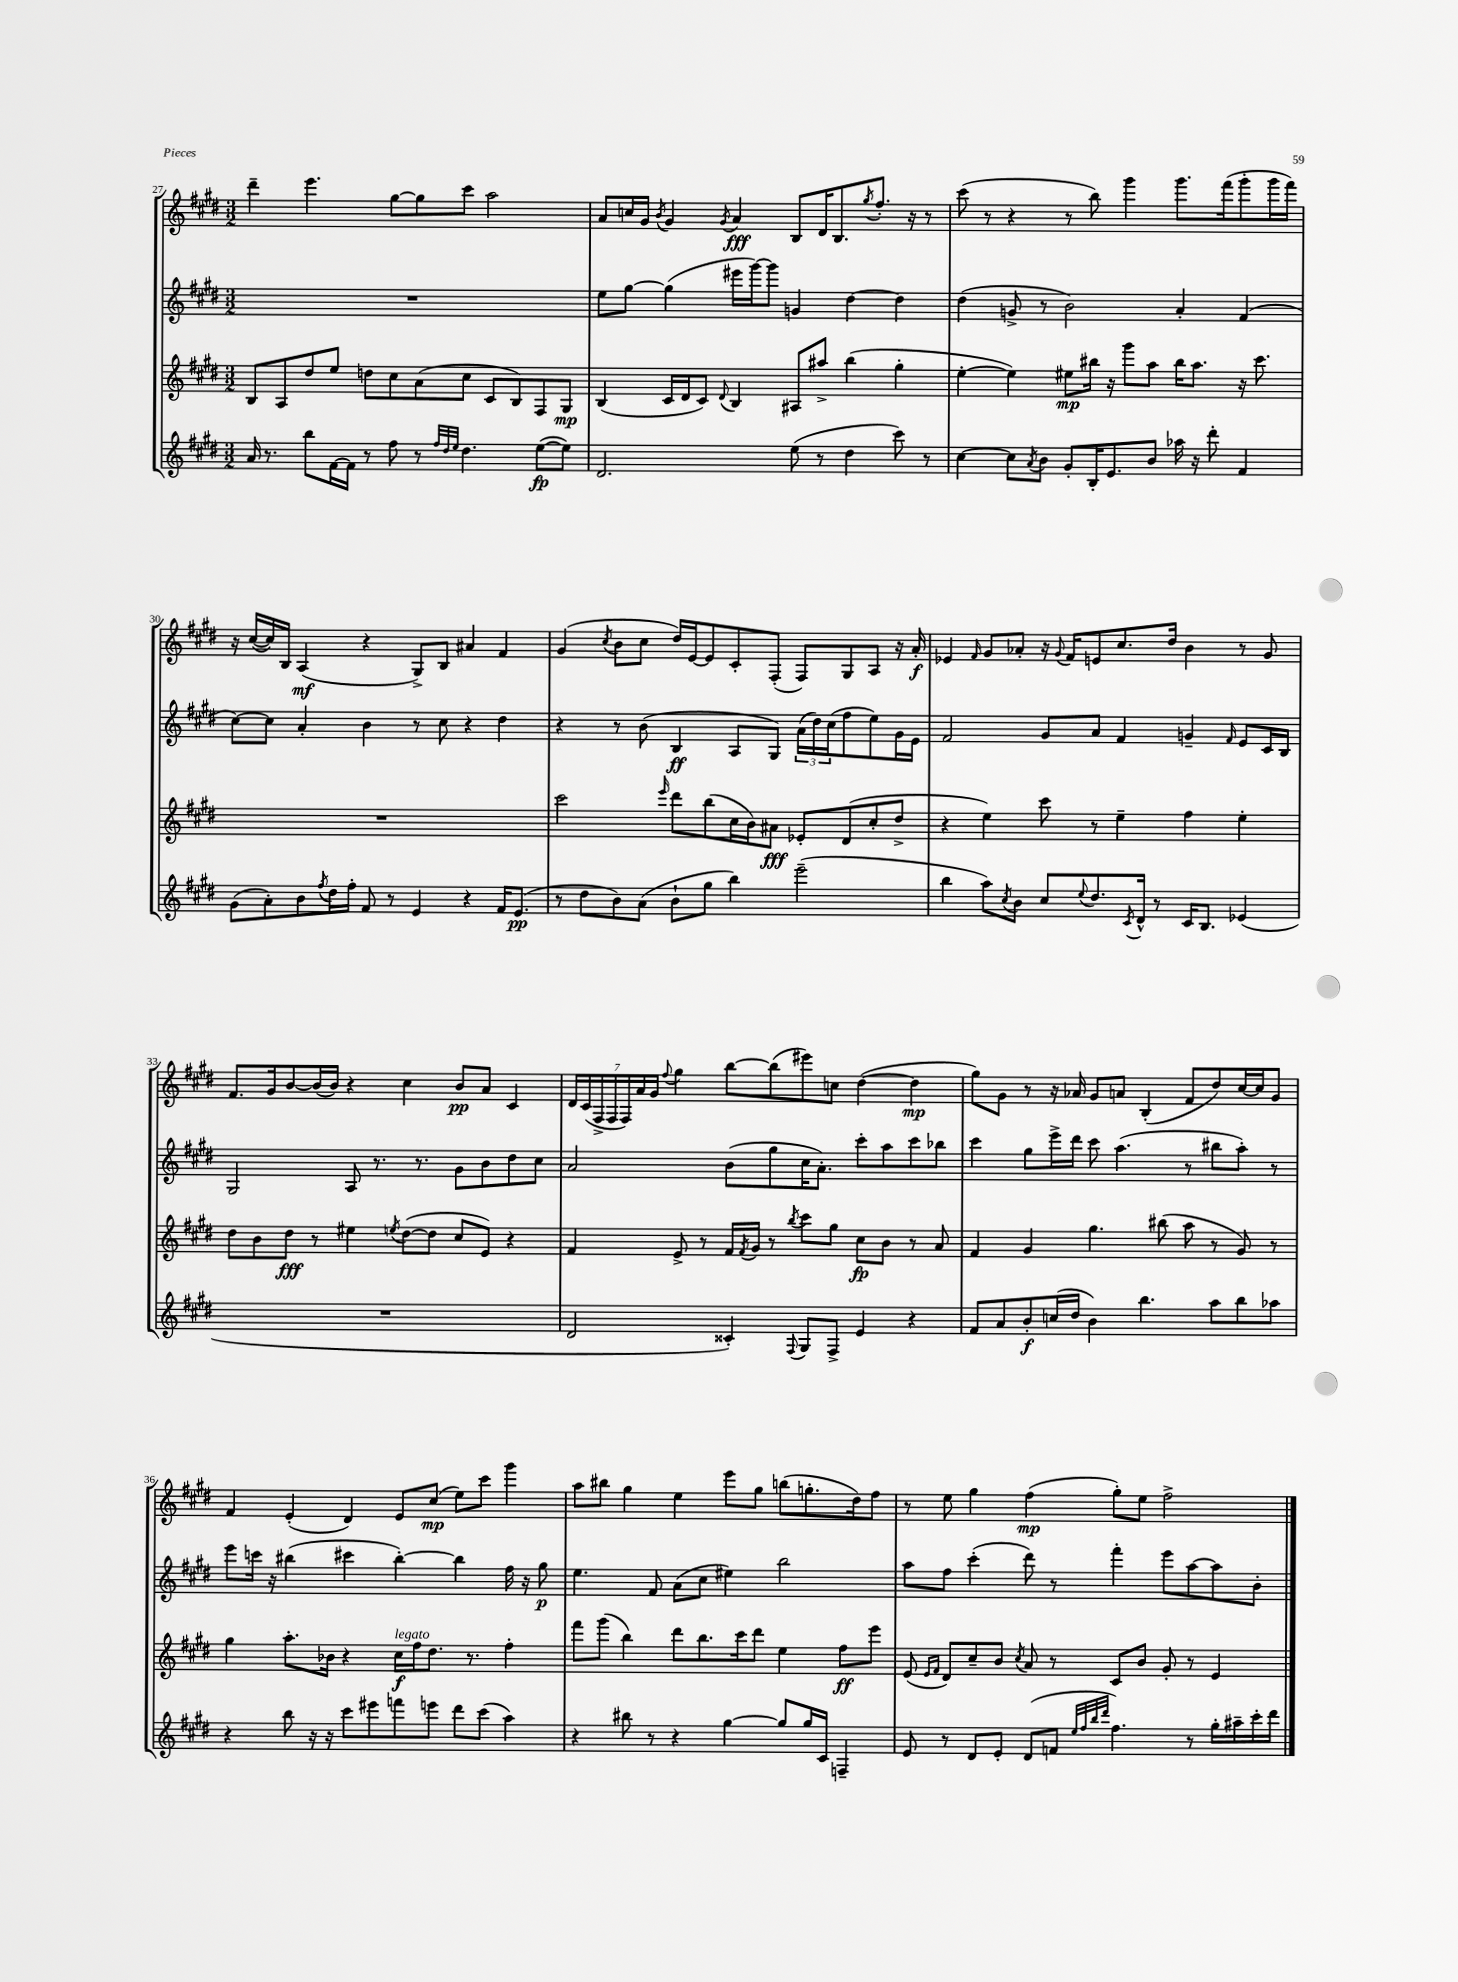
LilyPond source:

<<
\new StaffGroup <<
\new Staff = "s0" {
    \clef treble \key e \major \numericTimeSignature \time 3/2
    dis'''4-- e'''4. gis''8~ gis''8 cis'''8 a''2 |
    a'8 c''16 gis'16 \acciaccatura { b'8 } gis'4 \acciaccatura { gis'8 } a'4\fff b8 dis'16 b8. \acciaccatura { gis''8 } fis''8.-. r16 r8 |
    cis'''8( r8 r4 r8 b''8) gis'''4 gis'''8. fis'''16( gis'''8-. gis'''16 fis'''16) |
    r16 cis''16~( cis''16) b16 a4\mf( r4 gis8->) b8 ais'4 fis'4 |
    gis'4( \acciaccatura { cis''8 } b'8 cis''8 dis''16) e'16~ e'8 cis'8-. fis8-.( fis8) gis8 a8 r16 a'16-.\f |
    ees'4 \grace { fis'16 } gis'8 aes'8-. r16 \appoggiatura { gis'8 } fis'16 e'8 cis''8. dis''16 b'4 r8 gis'8 |
    fis'8. gis'16 b'8~ b'16( b'16) r4 cis''4 b'8\pp a'8 cis'4 |
    \tuplet 7/4 { dis'16 cis'16( fis16-> fis16 fis16) a'16 gis'16 } \appoggiatura { fis''8 } gis''4 b''8~ b''8( eis'''8) c''8 dis''4~( dis''4\mp |
    gis''8) gis'8 r8 r16 aes'16 gis'8 a'8 b4-.( fis'8 dis''8) cis''16~ cis''16 gis'8 |
    fis'4 e'4-.( dis'4) e'8 cis''8\mp( e''8) cis'''8 gis'''4 |
    a''8 bis''8 gis''4 e''4 e'''8 gis''8 b''8( g''8.-. dis''16) fis''8 |
    r8 e''8 gis''4 fis''4\mp( gis''8-.) e''8 fis''2-> \bar "|." |
}
\new Staff = "s1" {
    \clef treble \key e \major \numericTimeSignature \time 3/2
    R1. |
    e''8 gis''8~ gis''4( eis'''16 gis'''16~) gis'''8 g'4 dis''4~ dis''4 |
    dis''4( g'8-> r8 b'2) a'4-. fis'4( |
    cis''8~) cis''8 a'4-. b'4 r8 cis''8 r4 dis''4 |
    r4 r8 b'8( b4\ff a8 gis8) \tuplet 3/2 { a'16( dis''16) cis''16( } fis''8 e''8) gis'16 e'16 |
    fis'2 gis'8 a'8 fis'4 g'4-- \grace { fis'16 } e'8 cis'16 b16 |
    gis2 a8 r8. r8. gis'8 b'8 dis''8 cis''8 |
    a'2 b'8( gis''8 cis''16 a'8.-.) cis'''8-. a''8 cis'''8 bes''8 |
    cis'''4 gis''8 e'''16-> dis'''16 cis'''8 a''4.( r8 bis''8 a''8-.) r8 |
    e'''8 c'''16 r16 bis''4( cis'''4 bis''4~-.) bis''4 fis''16 r16 gis''8\p |
    e''4. fis'8 a'8( cis''8 eis''4) b''2 |
    a''8 fis''8 cis'''4-.( dis'''8) r8 fis'''4-. e'''8 a''8~ a''8 b'8-. \bar "|." |
}
\new Staff = "s2" {
    \clef treble \key e \major \numericTimeSignature \time 3/2
    b8 a8 dis''8 e''8 d''8 cis''8 a'8( cis''8 cis'8 b8) fis8 gis8\mp |
    b4( cis'16 dis'16 cis'8) \appoggiatura { dis'8 } b4 ais8 ais''8-> b''4( gis''4-. |
    e''4~-. e''4) eis''8\mp bis''16 r16 gis'''8 a''8 bis''16 a''8. r16 cis'''8. |
    R1. |
    cis'''2 \grace { e'''16 } dis'''8 b''8( cis''16 b'16) ais'8\fff ees'8-. dis'8( cis''8-. dis''8-> |
    r4 e''4) cis'''8 r8 e''4-- fis''4 e''4-. |
    dis''8 b'8 dis''8\fff r8 eis''4 \acciaccatura { e''8 } dis''8~( dis''8 cis''8 e'8) r4 |
    fis'4 e'8-> r8 fis'16 \acciaccatura { fis'8 } gis'16 r8 \acciaccatura { b''8 } cis'''8 gis''8 cis''8\fp b'8 r8 a'8 |
    fis'4 gis'4 gis''4. bis''8( a''8 r8 gis'8) r8 |
    gis''4 a''8.-. bes'16 r4 cis''16\f^\markup { \italic "legato" } fis''16 dis''8. r8. fis''4-. |
    fis'''8 gis'''8( b''4) dis'''8 b''8. cis'''16 dis'''8 e''4 fis''8\ff e'''8 |
    e'8( \grace { e'16 fis'16 } dis'8) cis''8-- b'8 \acciaccatura { cis''8 } a'8 r8 cis'8 b'8 gis'8-. r8 e'4 \bar "|." |
}
\new Staff = "s3" {
    \clef treble \key e \major \numericTimeSignature \time 3/2
    a'16 r8. b''8 fis'16~ fis'16 r8 fis''8 r8 \grace { fis''32 dis''32 e''32 } dis''4. e''8~\fp( e''8) |
    dis'2. e''8( r8 dis''4 cis'''8) r8 |
    cis''4~ cis''8 \acciaccatura { a'8 } b'8 gis'8-. b16-. e'8. b'8 aes''16 r16 dis'''8-. fis'4 |
    gis'8( a'8-.) b'8 \acciaccatura { fis''8 } dis''16 fis''16-. fis'8 r8 e'4 r4 fis'16 e'8.\pp( |
    r8 dis''8 b'8) a'8( b'8-! gis''8 b''4) e'''2--( |
    b''4 a''8) \acciaccatura { cis''8 } b'8 cis''8 \appoggiatura { e''8 } dis''8. \acciaccatura { cis'8 } dis'16-^ r8 cis'16 b8. ees'4( |
    R1. |
    dis'2 cisis'4-.) \appoggiatura { fis8 } gis8 fis8-> e'4 r4 |
    fis'8 a'8 b'8-.\f c''16( dis''16 b'4) b''4. a''8 b''8 aes''8 |
    r4 b''8 r16 r16 cis'''8 eis'''8 f'''8 e'''8 dis'''8 cis'''8( a''4) |
    r4 bis''8 r8 r4 gis''4~ gis''8 gis''16 cis'16 f4-- |
    e'8 r8 dis'8 e'8-. dis'8( f'8 \grace { e''32 fis''32 b''32 dis'''32 } fis''4.) r8 gis''16-. ais''16-- cis'''16-. dis'''16 \bar "|." |
}
>>
>>
\layout { \context { \Score currentBarNumber = #27 } }
